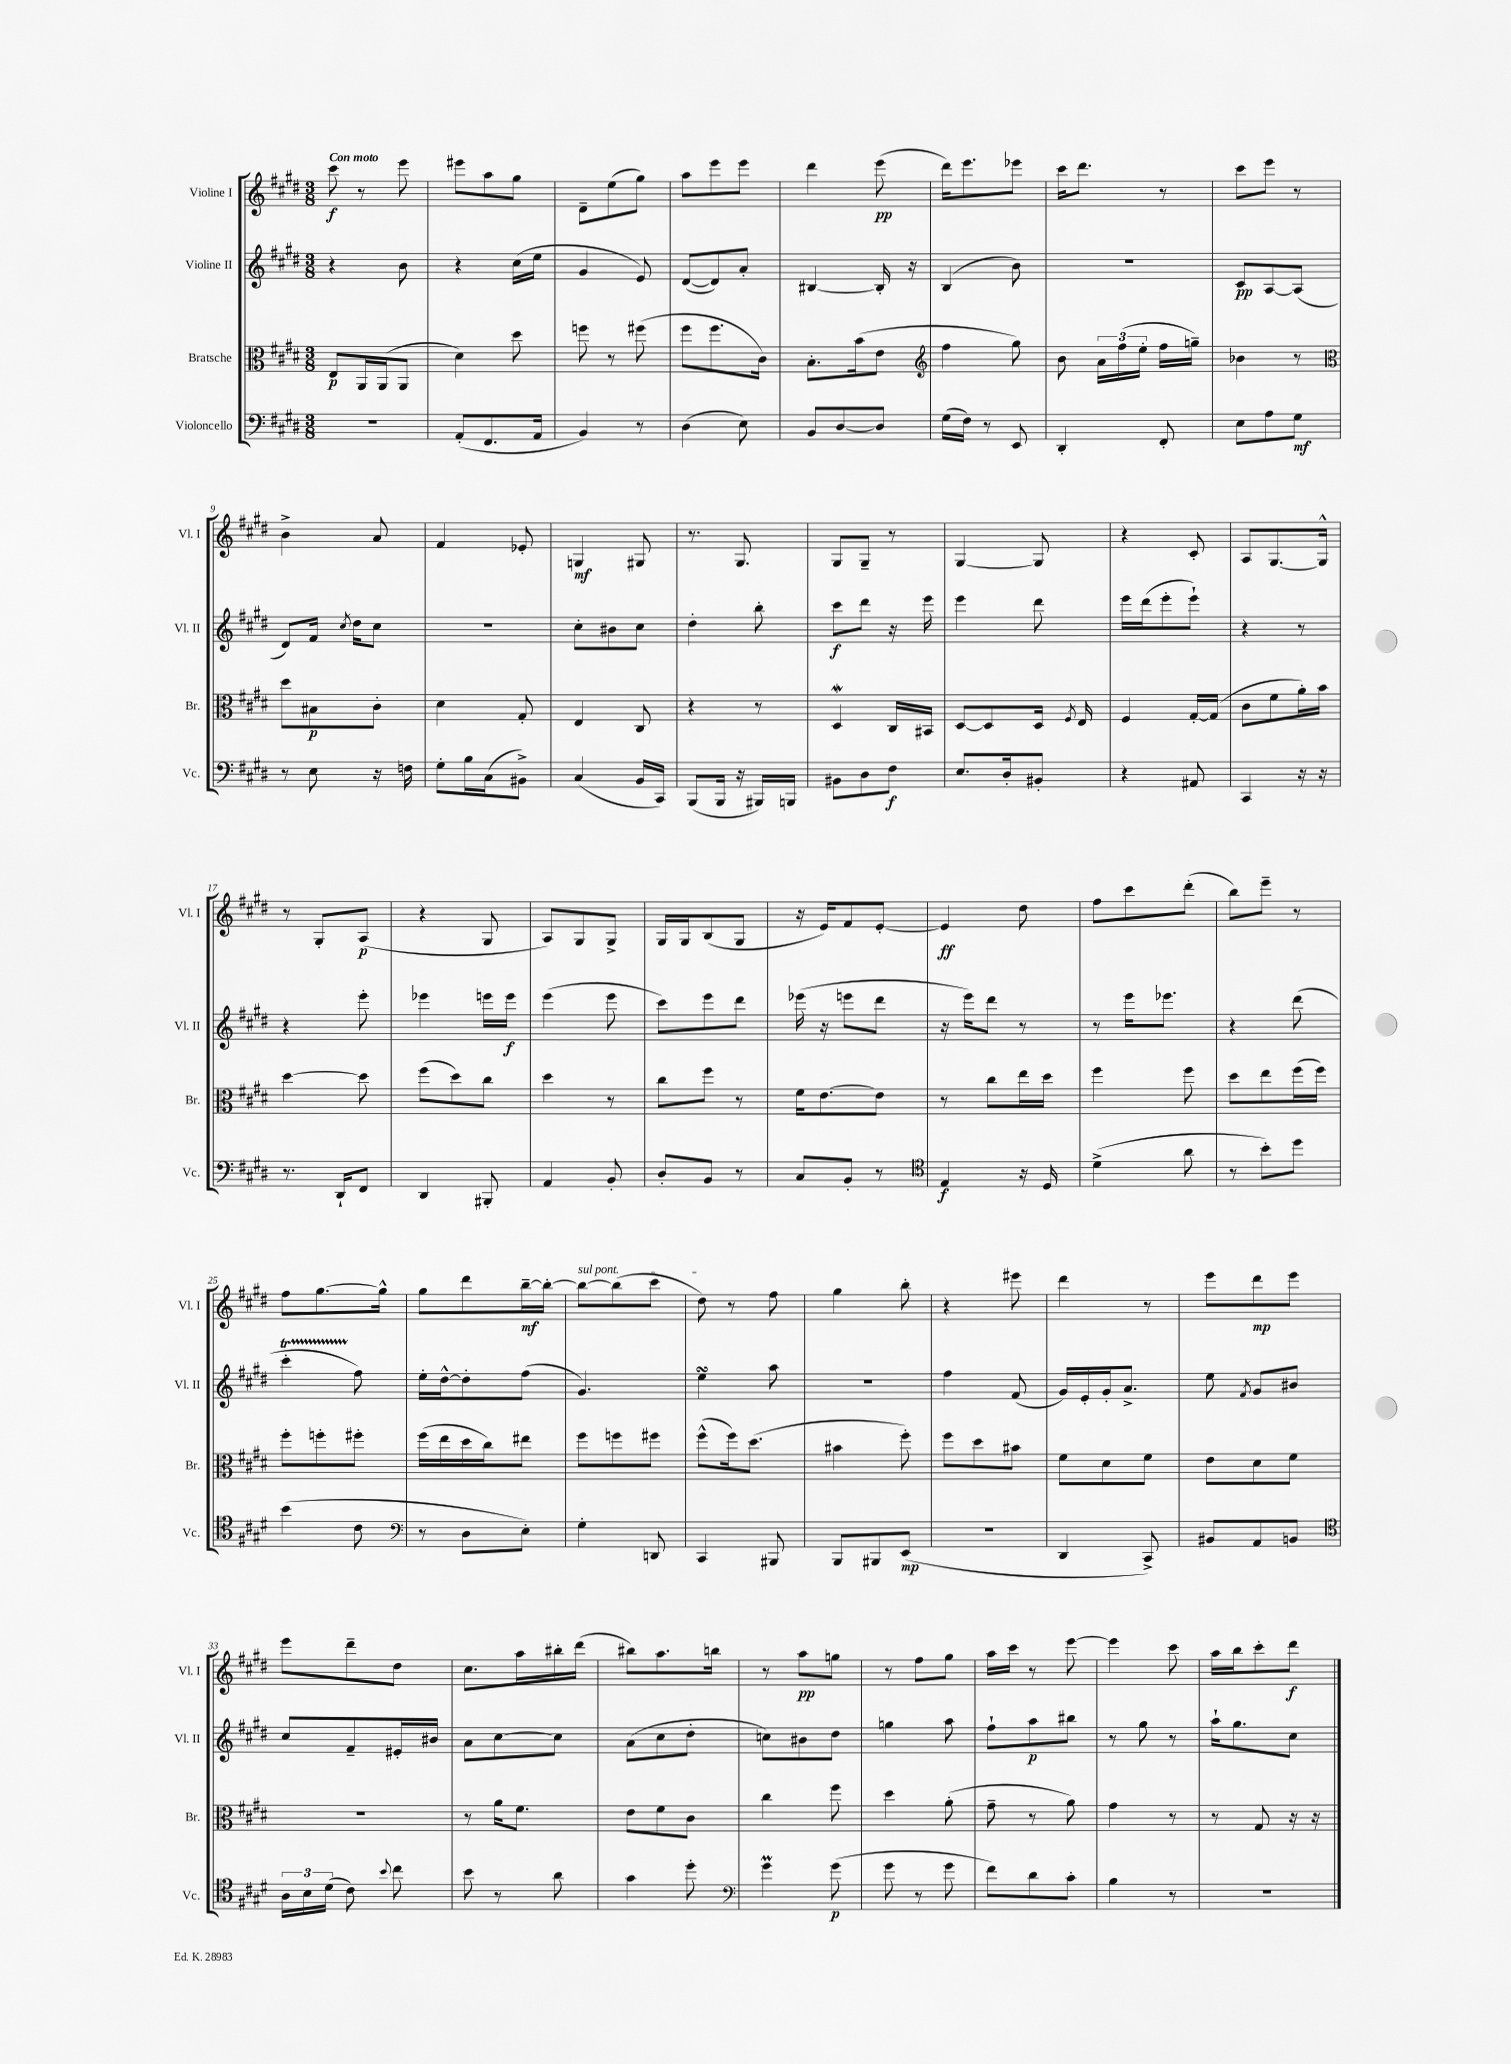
<<
\new StaffGroup <<
\new Staff = "s0" \with { instrumentName = "Violine I" shortInstrumentName = "Vl. I" } {
    \clef treble \key e \major \numericTimeSignature \time 3/8 \tempo "Con moto"
    \autoBeamOff cis'''8\f r8 e'''8 |
    eis'''8[ a''8 gis''8] |
    dis'8[-- e''8( gis''8]) |
    a''8[ e'''8 e'''8] |
    dis'''4 e'''8\pp( |
    dis'''16[) e'''8. ees'''8] |
    cis'''16[ dis'''8.] r8 |
    cis'''8[ e'''8] r8 |
    b'4-> a'8 |
    fis'4 ees'8-. |
    g4\mf gis8 |
    r8. gis8. |
    gis8[ gis8]-- r8 |
    gis4~ gis8 |
    r4 cis'8-. |
    a8[ gis8.~ gis16]-^ |
    r8 gis8[-. a8]\p( |
    r4 gis8 |
    a8[) gis8 gis8]-> |
    gis16[ gis16 b8( gis8] |
    r16 e'16[) fis'8 e'8]~-. |
    e'4\ff dis''8 |
    fis''8[ cis'''8 dis'''8]-.( |
    b''8[) e'''8]-- r8 |
    fis''8[ gis''8.~ gis''16]-^ |
    gis''8[ dis'''8 b''16~--\mf b''16]~-. |
    \once \override TextSpanner.bound-details.left.text = \markup { \italic "sul pont." } b''8[~\startTextSpan b''8( cis'''8] |
    dis''8\stopTextSpan) r8 fis''8 |
    gis''4 b''8-. |
    r4 eis'''8 |
    dis'''4 r8 |
    e'''8[ dis'''8\mp e'''8] |
    e'''8[ dis'''8-- dis''8] |
    cis''8.[ a''16 bis''16-. dis'''16]( |
    bis''8[) a''8. b''16] |
    r8 a''8[\pp g''8] |
    r8 fis''8[ gis''8] |
    a''16[ cis'''16] r8 e'''8~ |
    e'''4 cis'''8 |
    a''16[ b''16 cis'''8-. dis'''8]\f \bar "|." |
}
\new Staff = "s1" \with { instrumentName = "Violine II" shortInstrumentName = "Vl. II" } {
    \clef treble \key e \major \numericTimeSignature \time 3/8
    \autoBeamOff r4 b'8 |
    r4 cis''16[( e''16] |
    gis'4 e'8) |
    dis'8[~( dis'8) a'8]-. |
    bis4~ bis16-. r16 |
    b4( b'8) |
    r4. |
    cis'8[\pp a8~ a8]( |
    dis'8[) fis'16] \acciaccatura { cis''8 } dis''16[ cis''8] |
    R4. |
    cis''8[-. bis'8 cis''8] |
    dis''4-. b''8-. |
    cis'''8[\f dis'''8] r16 e'''16 |
    e'''4 dis'''8 |
    e'''16[ dis'''16( e'''8-. e'''8]-!) |
    r4 r8 |
    r4 e'''8-. |
    ees'''4 e'''16[ e'''16]\f |
    e'''4( e'''8 |
    cis'''8[) e'''8 dis'''8] |
    ees'''16( r16 e'''8[ dis'''8] |
    r16 e'''16[) dis'''8] r8 |
    r8 e'''16[ ees'''8.] |
    r4 dis'''8( |
    cis'''4-.\startTrillSpan fis''8\stopTrillSpan) |
    e''16[-. dis''16~-^ dis''8-. fis''8]( |
    gis'4.) |
    e''4\turn a''8 |
    R4. |
    fis''4 fis'8( |
    gis'16[) e'16-. gis'16-. a'8.]-> |
    e''8 \acciaccatura { fis'8 } gis'8[ bis'8] |
    cis''8[ fis'8-- eis'16-. bis'16] |
    a'8[ cis''8~ cis''8] |
    a'8[( cis''8 dis''8]-. |
    c''8[) bis'8 dis''8] |
    g''4 a''8 |
    fis''8[-! a''8\p bis''8] |
    r8 gis''8 r8 |
    a''16[-! gis''8. cis''8] \bar "|." |
}
\new Staff = "s2" \with { instrumentName = "Bratsche" shortInstrumentName = "Br." } {
    \clef alto \key e \major \numericTimeSignature \time 3/8
    \autoBeamOff e8[\p a,16 a,16( a,8] |
    dis'4) dis''8 |
    f''8 r8 fis''8( |
    fis''8[ fis''8. cis'16]) |
    b8.[-. b'16( e'8] |
    \clef treble fis''4 gis''8) |
    b'8 \tuplet 3/2 { a'16[ fis''16( e''16]-. } fis''16[ g''16]--) |
    bes'4 r8 |
    \clef alto dis''8[ bis8\p cis'8]-. |
    dis'4 gis8-. |
    e4 cis8 |
    r4 r8 |
    dis4\mordent cis16[ bis,16] |
    dis8[~ dis8 dis16] \acciaccatura { fis8 } e16 |
    fis4 gis16[~-. gis16]( |
    cis'8[ fis'8 a'16-.) b'16] |
    dis''4~ dis''8 |
    fis''8[( dis''8) cis''8] |
    dis''4 r8 |
    cis''8[ fis''8] r8 |
    fis'16[ e'8.~ e'8] |
    r8 cis''8[ e''16 dis''16] |
    fis''4 fis''8 |
    dis''8[ e''8 fis''16( fis''16]) |
    fis''8[-. f''8-. fis''8]-. |
    fis''16[( e''16 dis''16 cis''16) eis''8] |
    fis''8[ f''8 fis''8] |
    fis''8[-^( fis''16) dis''8.]( |
    bis'4 fis''8-.) |
    fis''8[ dis''8 bis'8] |
    fis'8[ dis'8 fis'8] |
    e'8[ dis'8 fis'8] |
    R4. |
    r8 a'16[ fis'8.] |
    e'8[ fis'8 cis'8] |
    cis''4 fis''8 |
    dis''4 a'8-.( |
    gis'8-- r8 a'8) |
    gis'4 r8 |
    r8 gis8 r16 r16 \bar "|." |
}
\new Staff = "s3" \with { instrumentName = "Violoncello" shortInstrumentName = "Vc." } {
    \clef bass \key e \major \numericTimeSignature \time 3/8
    \autoBeamOff R4. |
    a,8[-.( fis,8. a,16] |
    b,4) r8 |
    dis4( e8) |
    b,8[ dis8~ dis8] |
    gis16[( fis16]) r8 e,8 |
    dis,4-. fis,8-. |
    e8[ a8 gis8]\mf |
    r8 e8 r16 f16 |
    gis8[-. b16 cis16( bis,8]->) |
    cis4( b,16[ cis,16]) |
    b,,8[( b,,16] r16 bis,,16[) b,,16] |
    bis,8[ dis8 fis8]\f |
    e8.[ dis16-. bis,8]-. |
    r4 ais,8 |
    cis,4 r16 r16 |
    r8. dis,16[-! fis,8] |
    dis,4 bis,,8-. |
    a,4 b,8-. |
    dis8[-. b,8] r8 |
    cis8[ b,8]-. r8 |
    \clef tenor e4\f r16 dis16 |
    dis'4->( a'8 |
    r8 b'8[-.) dis''8] |
    b'4( cis'8 |
    \clef bass r8 dis8[ e8]-.) |
    gis4-. d,8 |
    cis,4 bis,,8 |
    b,,8[ bis,,8 e,8]\mp( |
    R4. |
    dis,4 cis,8->) |
    bis,8[ a,8 b,8] |
    \clef tenor \tuplet 3/2 { a16[ b16 dis'16]( } cis'8) \appoggiatura { b'8 } cis''8 |
    b'8 r8 a'8 |
    gis'4 dis''8-. |
    \clef bass gis'4\prall gis'8\p( |
    gis'8 r8 gis'8 |
    fis'8[) dis'8 cis'8]-. |
    b4 r8 |
    R4. \bar "|." |
}
>>
>>
